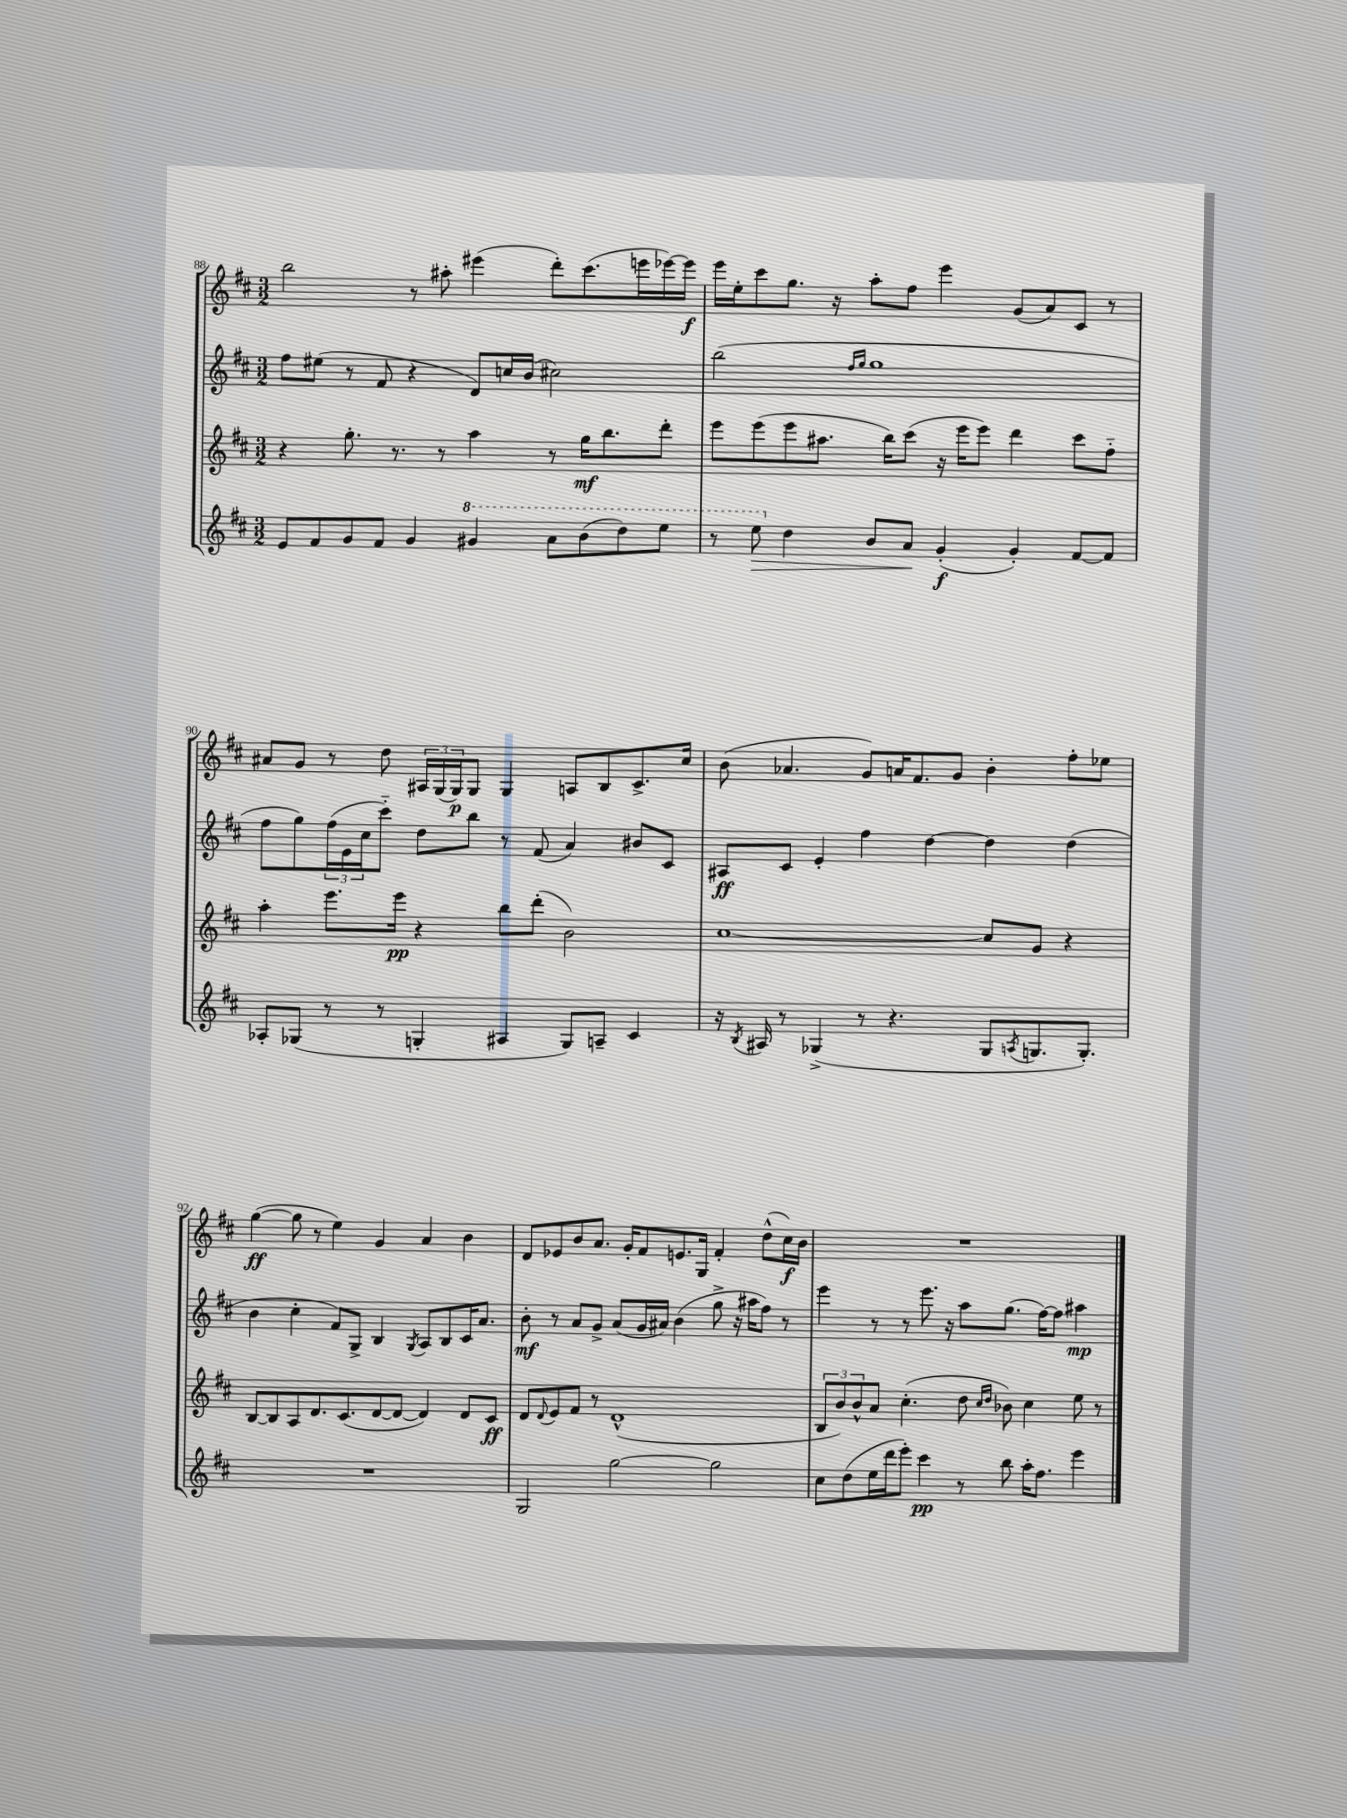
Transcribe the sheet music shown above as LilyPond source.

<<
\new StaffGroup <<
\new Staff = "s0" {
    \clef treble \key d \major \numericTimeSignature \time 3/2
    b''2 r8 ais''8-. eis'''4( d'''8-.) cis'''8.( e'''16 ees'''16~) ees'''16\f |
    e'''16 e''16-. cis'''8 g''8. r16 a''8-. fis''8 e'''4 g'8( a'8) cis'8 r8 |
    ais'8 g'8 r8 d''8 \tuplet 3/2 { ais16 g16( g16\p) } g8 g4 a8 b8 cis'8.-> cis''16 |
    b'8( aes'4. g'8) a'16 fis'8. g'8 b'4-. fis''8-. ees''8 |
    g''4~\ff( g''8 r8 e''4) g'4 a'4 b'4 |
    d'8 ees'8 b'8 a'8. g'16-. fis'8 e'8. g16 fis'4-. d''8-^( cis''16\f) b'16 |
    R1. \bar "|." |
}
\new Staff = "s1" {
    \clef treble \key d \major \numericTimeSignature \time 3/2
    fis''8 eis''8( r8 fis'8 r4 d'8) c''16 b'16( cis''2) |
    b''2( \grace { fis''16 g''16 } g''1 |
    fis''8 g''8) \tuplet 3/2 { fis''16( e'16 cis''16 } cis'''8-_) d''8 b''8 r8 fis'8( a'4) bis'8 cis'8 |
    ais8\ff cis'8 e'4-. fis''4 d''4~ d''4 d''4( |
    b'4 cis''4-. fis'8) g8-> b4 \acciaccatura { g8 } a8 b8 cis'16 a'8. |
    b'8-.\mf r8 a'8 g'8-> a'8( g'16 ais'16) b'4( g''8-> r16 ais''16 fis''8) r8 |
    e'''4 r8 r8 e'''8. r16 a''8 g''8.( fis''16~) fis''8 ais''4\mp \bar "|." |
}
\new Staff = "s2" {
    \clef treble \key d \major \numericTimeSignature \time 3/2
    r4 g''8.-. r8. r8 a''4 r8 g''16\mf b''8. d'''8-. |
    e'''8 e'''8( e'''8 ais''8. b''16) cis'''8( r16 e'''16 e'''8) d'''4 cis'''8 fis''8-_ |
    a''4-. e'''8. e'''16\pp r4 b''8 d'''8-.( b'2) |
    cis''1~ cis''8 g'8 r4 |
    b8~ b8 a8 d'8. cis'8.( d'8~ d'8~ d'4) d'8 cis'8\ff |
    d'8 \appoggiatura { d'8 } e'8 fis'8 r8 d'1-^( |
    \tuplet 3/2 { b8 b'8) b'8-^ } a'8 cis''4.-.( d''8 \grace { cis''16 d''16 } bes'8) cis''4 e''8 r8 \bar "|." |
}
\new Staff = "s3" {
    \clef treble \key d \major \numericTimeSignature \time 3/2
    e'8 fis'8 g'8 fis'8 g'4 \ottava #1 gis''4 a''8 b''8( d'''8) e'''8 |
    r8 e'''8\> \ottava #0 d''4 b'8 a'8\! g'4-.\f( g'4-.) fis'8~ fis'8 |
    aes8-. ges8( r8 r8 g4-. ais4 g8) a8-- cis'4 |
    r16 \acciaccatura { b8 } ais16 r8 ges4->( r8 r4. ges8 \acciaccatura { a8 } g8. g8.-.) |
    R1. |
    g2 g''2~ g''2 |
    cis''8 d''8( e''16 d'''16 e'''8-.) cis'''4\pp r8 b''8 a''16-. fis''8. e'''4 \bar "|." |
}
>>
>>
\layout { \context { \Score currentBarNumber = #88 } }
